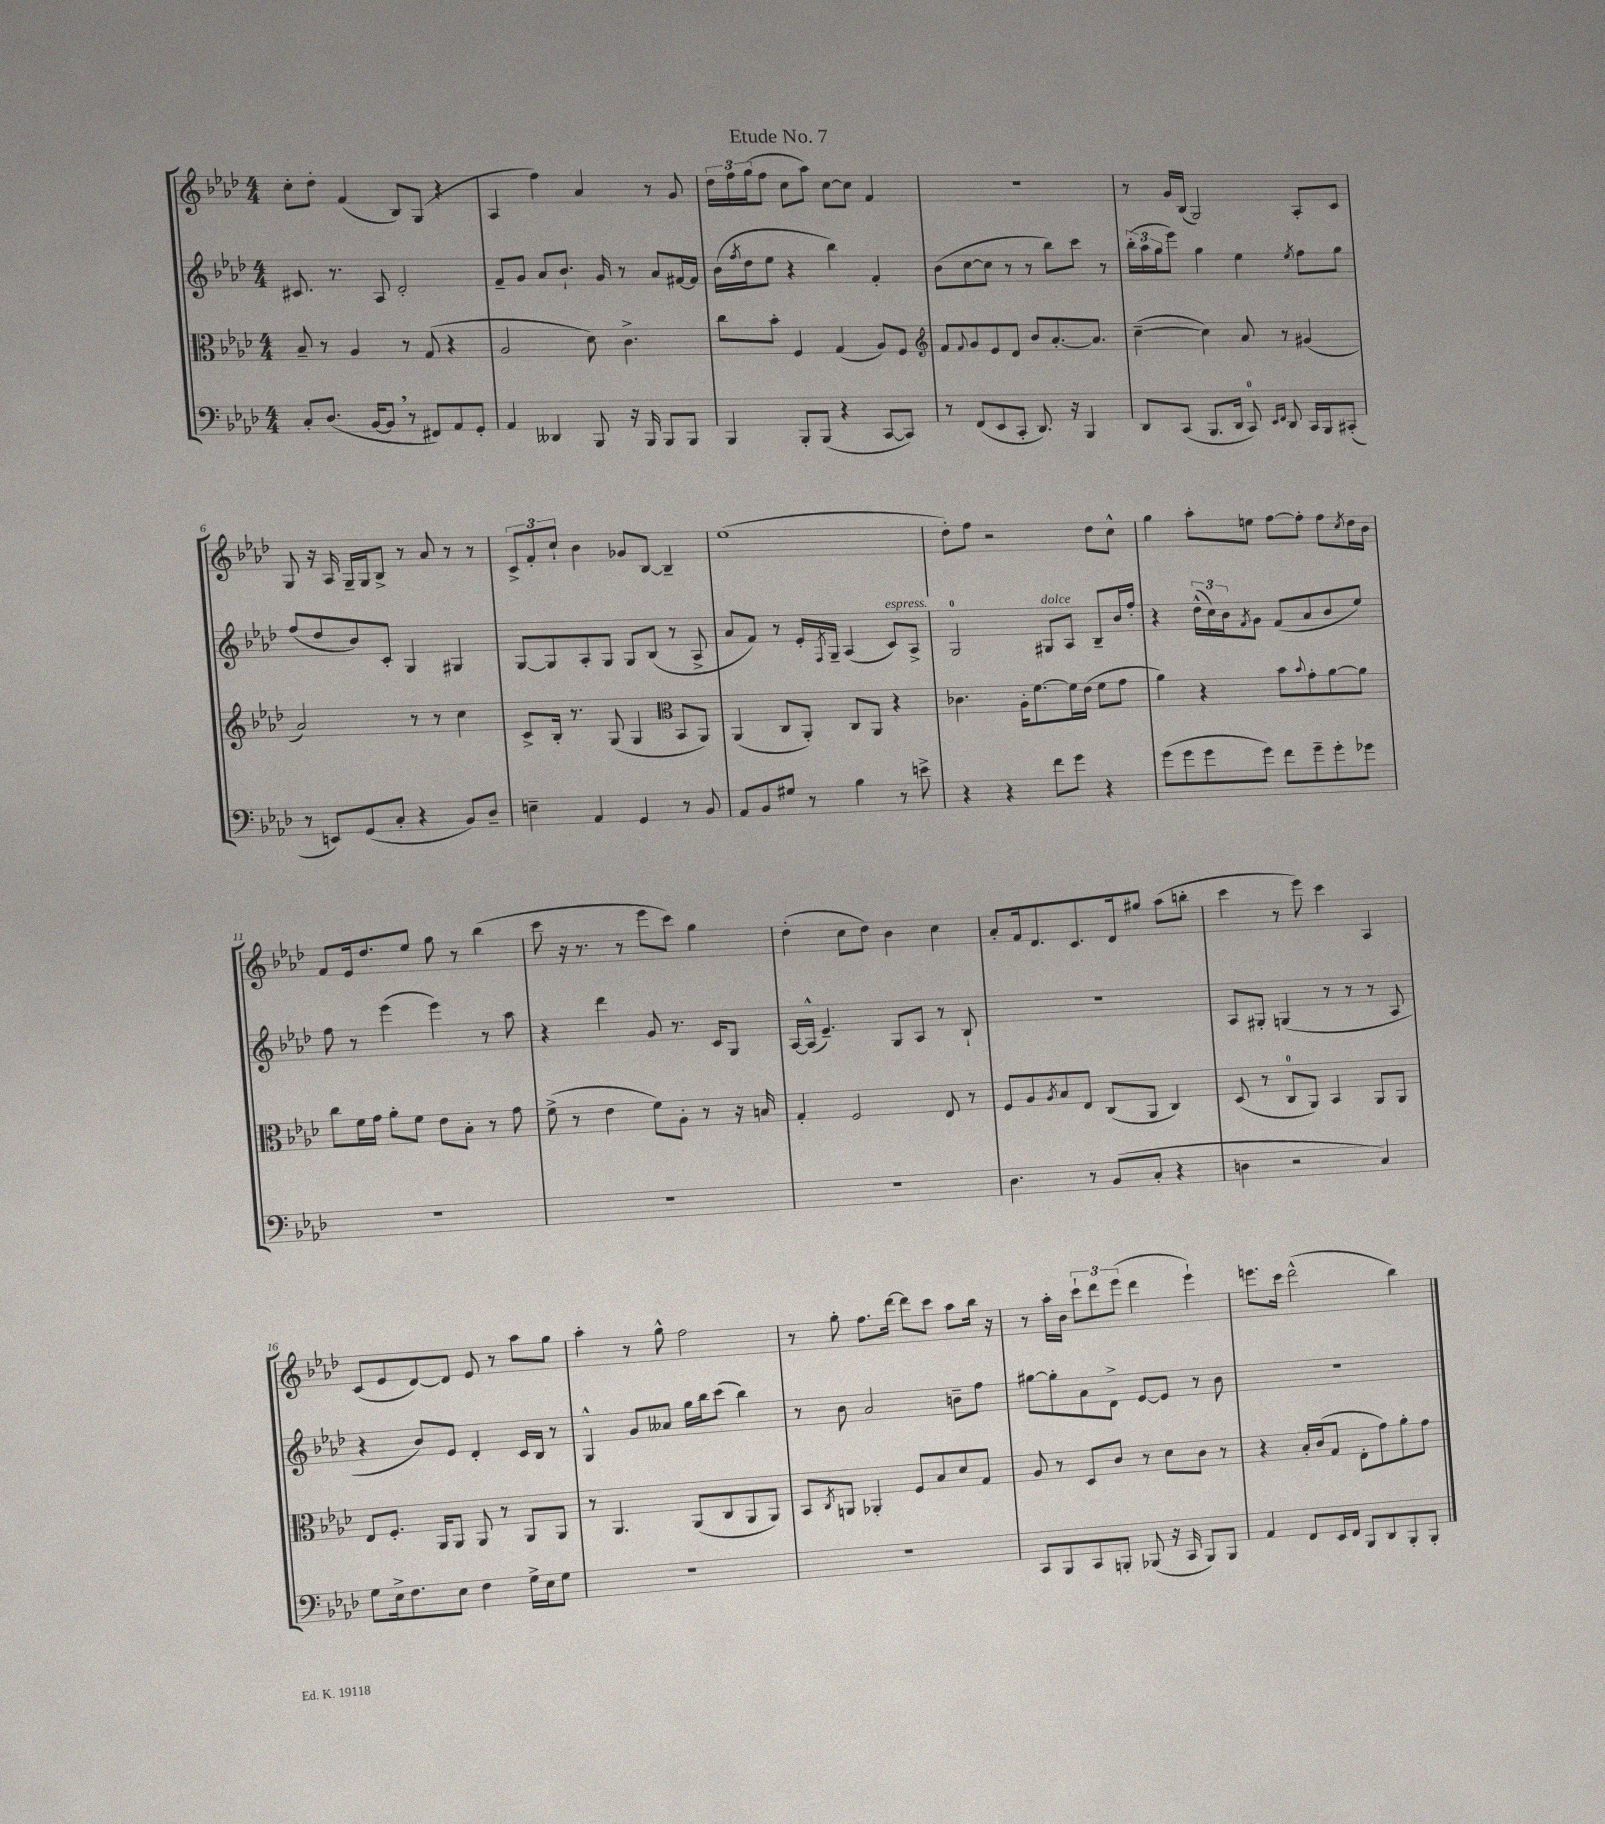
\header { title = "Etude No. 7" }
<<
\new StaffGroup <<
\new Staff = "s0" {
    \clef treble \key aes \major \numericTimeSignature \time 4/4
    c''8-. des''8-. f'4( bes8) g8( r4 |
    aes4 f''4) aes'4 r8 g'8 |
    \tuplet 3/2 { des''16 f''16 g''16( } f''8 c''8 aes''8) c''8~ c''8 f'4 |
    R1 |
    r8 g'16 bes16( g2) aes8-. c'8 |
    g8 r16 aes16 g16-- g16 bes8-> r8 aes'8 r8 r8 |
    \tuplet 3/2 { c'8-> f'8-. c''8-! } bes'4 ges'8 bes8~ bes4-- |
    ees''1( |
    des''8-.) f''8 r2 des''8 c''8-^ |
    g''4 aes''8-. e''8 f''8~ f''8-. f''8 \acciaccatura { c''8 } des''16 bes'16 |
    f'8 ees'16 des''8. ees''8 g''8 r8 bes''4( |
    c'''8 r16 r8. r8 ees'''8 c'''8) g''4 |
    des''4-.( c''8 des''8) bes'4 c''4 |
    aes'8-. f'16 des'8. c'8. des'16 gis''8 aes''8( b''8-. |
    c'''4 r8 ees'''8) c'''4 aes4 |
    c'8( ees'8 des'8~) des'8 ees'8 r8 aes''8 g''8 |
    aes''4-. r8 g''8-^ f''2 |
    r8 g''8-. f''8. des'''16~ des'''8 c'''8 aes''8 bes''16 r16 |
    r8 aes''16-. bes'16 \tuplet 3/2 { c'''8-! des'''8 ees'''8( } des'''4 ees'''4-!) |
    e'''8. c'''16 des'''2-^( bes''4) \bar "|." |
}
\new Staff = "s1" {
    \clef treble \key aes \major \numericTimeSignature \time 4/4
    cis'8. r8. aes8 des'2-. |
    f'8-- g'8 aes'8 bes'8.-! g'16 r8 aes'8 fis'16~ fis'16 |
    bes'16( \acciaccatura { f''8 } des''16 ees''8 r4 bes''4) f'4-. |
    bes'8( c''8~ c''8 r8 r8 bes''8) c'''8 r8 |
    \tuplet 3/2 { bes''16-.( aes''16 g''16 } ees'''8) g''4 ees''4 \acciaccatura { ees''8 } f''8 g''8 |
    f''8( des''8 bes'8) c'8-. g4 gis4 |
    g8~ g8 aes8-. g8 g8 bes8( r8 aes8-> |
    aes'8 f'8) r8 ees'16-. \acciaccatura { f8 } g16-- aes4( c'8^\markup { \italic "espress." }) aes8-> |
    g2-0 gis8^\markup { \italic "dolce" } aes8 bes8-- bes'16 f''16-. |
    r4 \tuplet 3/2 { des''16-^( c''16) bes'16 } \acciaccatura { f'8 } g'8 f'8( aes'8 bes'8 ees''8) |
    f''8 r8 ees'''4( ees'''4) r8 aes''8 |
    r4 des'''4 g'8 r8. c'16 g8 |
    aes16~ aes16-^( ees'4.--) g8 aes8 r8 bes8-! |
    R1 |
    aes8 gis8-. g4( r8 r8 r8 aes8 |
    r4 bes'8) ees'8 des'4-. c'16 bes16 r8 |
    g4-^ g'8 aeses'8 g''16 bes''16 c'''8( bes''4) |
    r8 bes'8 aes'2 b'8-- f''8 |
    gis''8~ gis''8-. aes'8 des'8-> ees'8~ ees'8 r8 bes'8 |
    R1 \bar "|." |
}
\new Staff = "s2" {
    \clef alto \key aes \major \numericTimeSignature \time 4/4
    bes8-- r8 aes4 r8 g8( r4 |
    aes2 des'8) c'4.-> |
    c''8 bes'8-. f4 g4( aes8) f8 |
    \clef treble f'8 \appoggiatura { f'8 } g'8 ees'8 des'8 bes'8 aes'8.~-. aes'8. |
    c''4~--( c''4) aes'8 r8 gis'4( |
    aes'2) r8 r8 c''4 |
    c'8-> bes16-. r8. g8( g4 \clef alto bes,8 aes,8) |
    aes,4( c8 aes,8-.) c8 aes,8 r4 |
    ces'4. aes16-. f'8.~ f'16 ees'16( f'8 g'8 |
    aes'4) r4 bes'8 \appoggiatura { bes'8 } g'8-. aes'8~ aes'8 |
    c''8 f'16 g'16 aes'8-. f'8 ees'8 bes8-. r8 g'8 |
    f'8->( r8 ees'4 f'8) aes8-. r8 r16 b16 |
    g4-. f2 ees8 r8 |
    f8 aes8 \acciaccatura { aes8 } bes8 ees8 c8( aes,8 c4) |
    des8( r8 c8-0 aes,8) bes,4 aes,8 aes,8 |
    ees8 f8.-. aes,16 aes,8 aes,8 r8 aes,8 aes,8 |
    r8 aes,4. aes,8( c8 aes,8 aes,8) |
    bes,8 \acciaccatura { c8 } a,8 aes,4-. f8 bes8 des'8 g8 |
    aes8 r8 des8 c'8 r8 des'8 c'8 r8 |
    r4 bes16-. c'16( g8 ees8-. g'8) aes'8-. g'8 \bar "|." |
}
\new Staff = "s3" {
    \clef bass \key aes \major \numericTimeSignature \time 4/4
    c8-. des8.( bes,16~ bes,8 \breathe r8 fis,8) aes,8 g,8-. |
    aes,4 deses,4 bes,,8 r16 bes,,16 bes,,8 bes,,8 |
    bes,,4 bes,,8-. bes,,8( r4 c,8~ c,8) |
    r8 f,8( ees,8 c,8-. des,8.) r16 bes,,4 |
    des,8 c,8( bes,,8. des,16 c,8-0) \grace { ees,16 f,16 } des,8 c,16 bes,,16 cis,8-.( |
    r8 e,8) g,8( c8-. r4 bes,8) des8-- |
    e4-- aes,4 g,4 r8 bes,8 |
    aes,8 bes,8 gis8 r8 bes4 r8 e'8-> |
    r4 r4 f'8 g'8 r4 |
    g'8( g'8 g'8 g'8) f'8 g'8-- g'8-. ges'8 |
    R1 |
    R1 |
    R1 |
    des4. r8 bes,8( c8-. r4 |
    d4 r2 c4) |
    g8 ees16-> f8. ees8 f4 g16-> ees16 g8 |
    R1 |
    R1 |
    c,8 bes,,8 c,8 b,,8-. bes,,8( r16 c,16 bes,,8) bes,,8 |
    aes,4 f,8 ees,16 f,16 bes,,8 des,8 bes,,8-. bes,,8-. \bar "|." |
}
>>
>>
